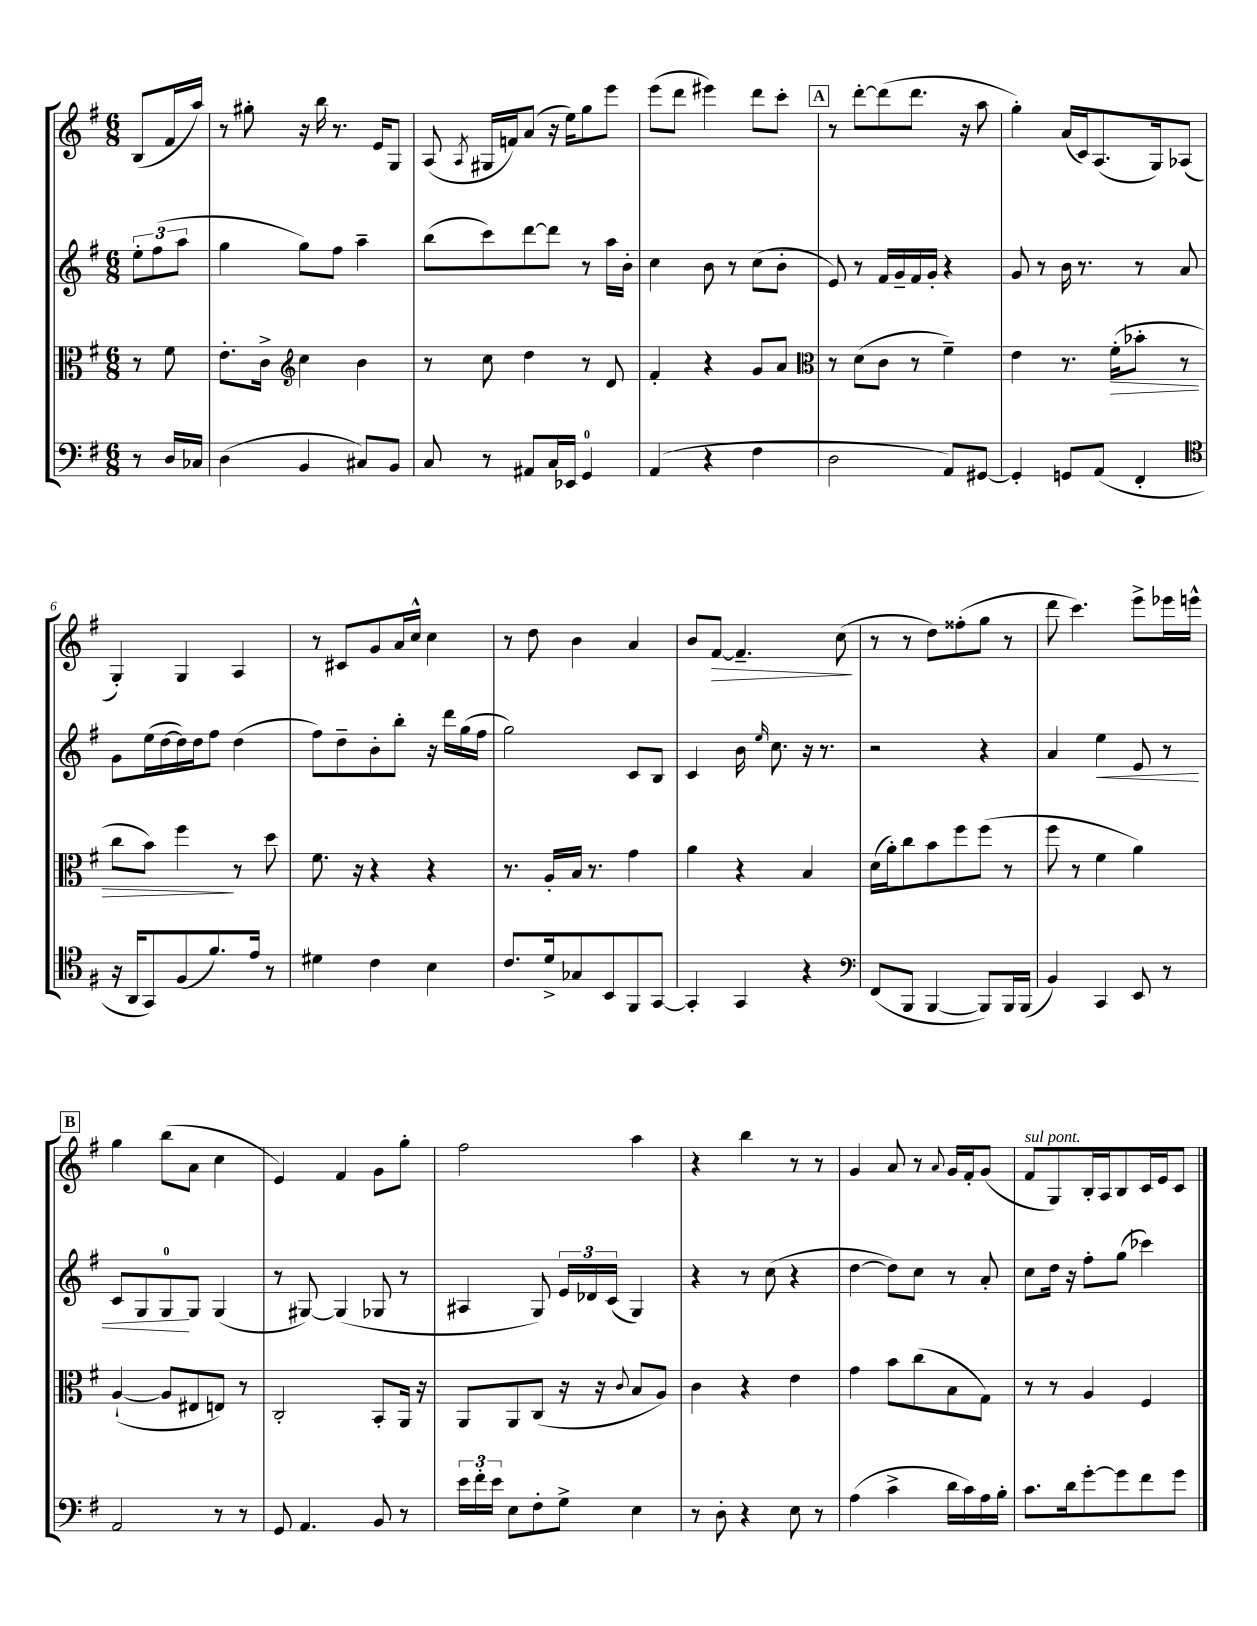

**kern	**kern	**kern	**kern
*staff4	*staff3	*staff2	*staff1
*clefF4	*clefC3	*clefG2	*clefG2
*k[f#]	*k[f#]	*k[f#]	*k[f#]
*M6/8	*M6/8	*M6/8	*M6/8
8r	8r	12ee'	(8B
.	.	(12ff#	.
16D	8f#	.	16f#
.	.	12aa	.
16C-	.	.	16aa)
=	=	=	=
(4D	8.e'	4gg	8r
.	.	.	8gg#'
.	16c^	.	.
*	*clefG2	*	*
4BB	4cc	8gg)	16r
.	.	.	16bb
.	.	8ff#	8.r
8C#)	4b	4aa~	.
.	.	.	16e
8BB	.	.	8G
=	=	=	=
8C	8r	(8bb	(8A
.	.	.	8qA
8r	8cc	8ccc)	16G#
.	.	.	16f)
8AA#	4dd	[8ddd	(8a
16C	.	8ddd]	16r
16EE-	.	.	16ee)
4GG	8r	8r	8gg
.	8d	16aa	8eee
.	.	16b'	.
=	=	=	=
(4AA	4f#'	4cc	(8eee
.	.	.	8ddd
4r	4r	8b	4eee#)
.	.	8r	.
4F#	8g	(8cc	8ddd
.	8a	8b'	8ccc'
=	=	=	=
*	*clefC3	*	*
2D	8r	8e)	8r
.	(8d	8r	[8ddd'
.	8c	16f#	(8ddd]
.	.	16g~	.
.	8r	16f#	8.ddd
.	.	16g'	.
8AA)	4f#~)	4r	.
.	.	.	16r
[8GG#	.	.	8aa
=	=	=	=
4GG#']	4e	8g	4gg')
.	.	8r	.
8GG	8.r	16b	(16a
.	.	8.r	16c)
(8AA	.	.	(8.A
.	(16f#'	.	.
4FF#'	8b-'	8r	.
.	.	.	16G)
.	8r	8a	(8A-
=	=	=	=
*clefC4	*	*	*
16r	8cc	8g	4G')
16AA	.	.	.
8GG)	8b)	(16ee	.
.	.	[16dd	.
(8F#	4ff#	16dd])	4G
.	.	16dd	.
8.f#)	.	8ff#	.
.	8r	(4dd	4A
16e	.	.	.
8r	8dd	.	.
=	=	=	=
4d#	8.f#	8ff#)	8r
.	.	8dd~	8c#
.	16r	.	.
4c	4r	8b'	8g
.	.	8bb'	16a
.	.	.	16cc^^
4B	4r	16r	4cc
.	.	16ddd	.
.	.	(16gg	.
.	.	16ff#	.
=	=	=	=
8.c	8.r	2gg)	8r
.	.	.	8dd
16d^	16A'	.	.
8G-	16B	.	4b
.	8.r	.	.
8BB	.	.	.
8FF#	4g	8c	4a
[8GG	.	8B	.
=	=	=	=
4GG']	4a	4c	8b
.	.	.	[8f#
4GG	4r	16b	4.f#~]
.	.	16qqee	.
.	.	8.cc	.
4r	4B	16r	.
.	.	8.r	.
.	.	.	(8cc
=	=	=	=
*clefF4	*	*	*
(8FF#	(16d	2r	8r
.	16a')	.	.
8BBB	8cc	.	8r
[4BBB	8b	.	8dd)
.	8ff#	.	(8ff##'
8BBB])	(8ff#	4r	8gg
16BBB	8r	.	8r
(16BBB	.	.	.
=	=	=	=
4BB)	8ff#	4a	8ddd
.	8r	.	4.ccc)
4CC	4f#	4ee	.
8EE	4a)	8e	8eee^
8r	.	8r	16eee-
.	.	.	16eee^^
=	=	=	=
2AA	([4A`	8c	4gg
.	.	8G	.
.	8A]	8G	(8bb
.	8E#	8G	8a
8r	8E)	(4G	4cc
8r	8r	.	.
=	=	=	=
8GG	2C'	8r	4e)
4.AA	.	[8G#)	.
.	.	(4G#]	4f#
8BB	8BB'	8G-	8g
8r	16AA	8r	8gg'
.	16r	.	.
=	=	=	=
24e	8AA	4A#	2ff#
24f#'	.	.	.
24e	.	.	.
8E	8AA	.	.
8F#'	(8C	8G)	.
8G^	16r	24e	.
.	.	24d-	.
.	16r	.	.
.	.	(24c	.
.	8qqc	.	.
4E	8B	4G)	4aa
.	8A)	.	.
=	=	=	=
8r	4c	4r	4r
8D'	.	.	.
4r	4r	8r	4bb
.	.	(8cc	.
8E	4e	4r	8r
8r	.	.	8r
=	=	=	=
(4A	4g	[4dd	4g
4c^	8b	8dd])	8a
.	(8cc	8cc	8r
.	.	.	8qqa
16d	8B	8r	16g
16c)	.	.	16f#'
16A	8G)	8a'	(8g
16B'	.	.	.
=	=	=	=
8.c	8r	8cc	8f#
.	8r	16dd	8G)
16d	.	16r	.
[8g'	4A	8ff#'	16B'
.	.	.	16A
8g]	.	(8gg	8B
8f#	4F#	4ccc-)	16c
.	.	.	16e
8g	.	.	8c
==	==	==	==
*-	*-	*-	*-
